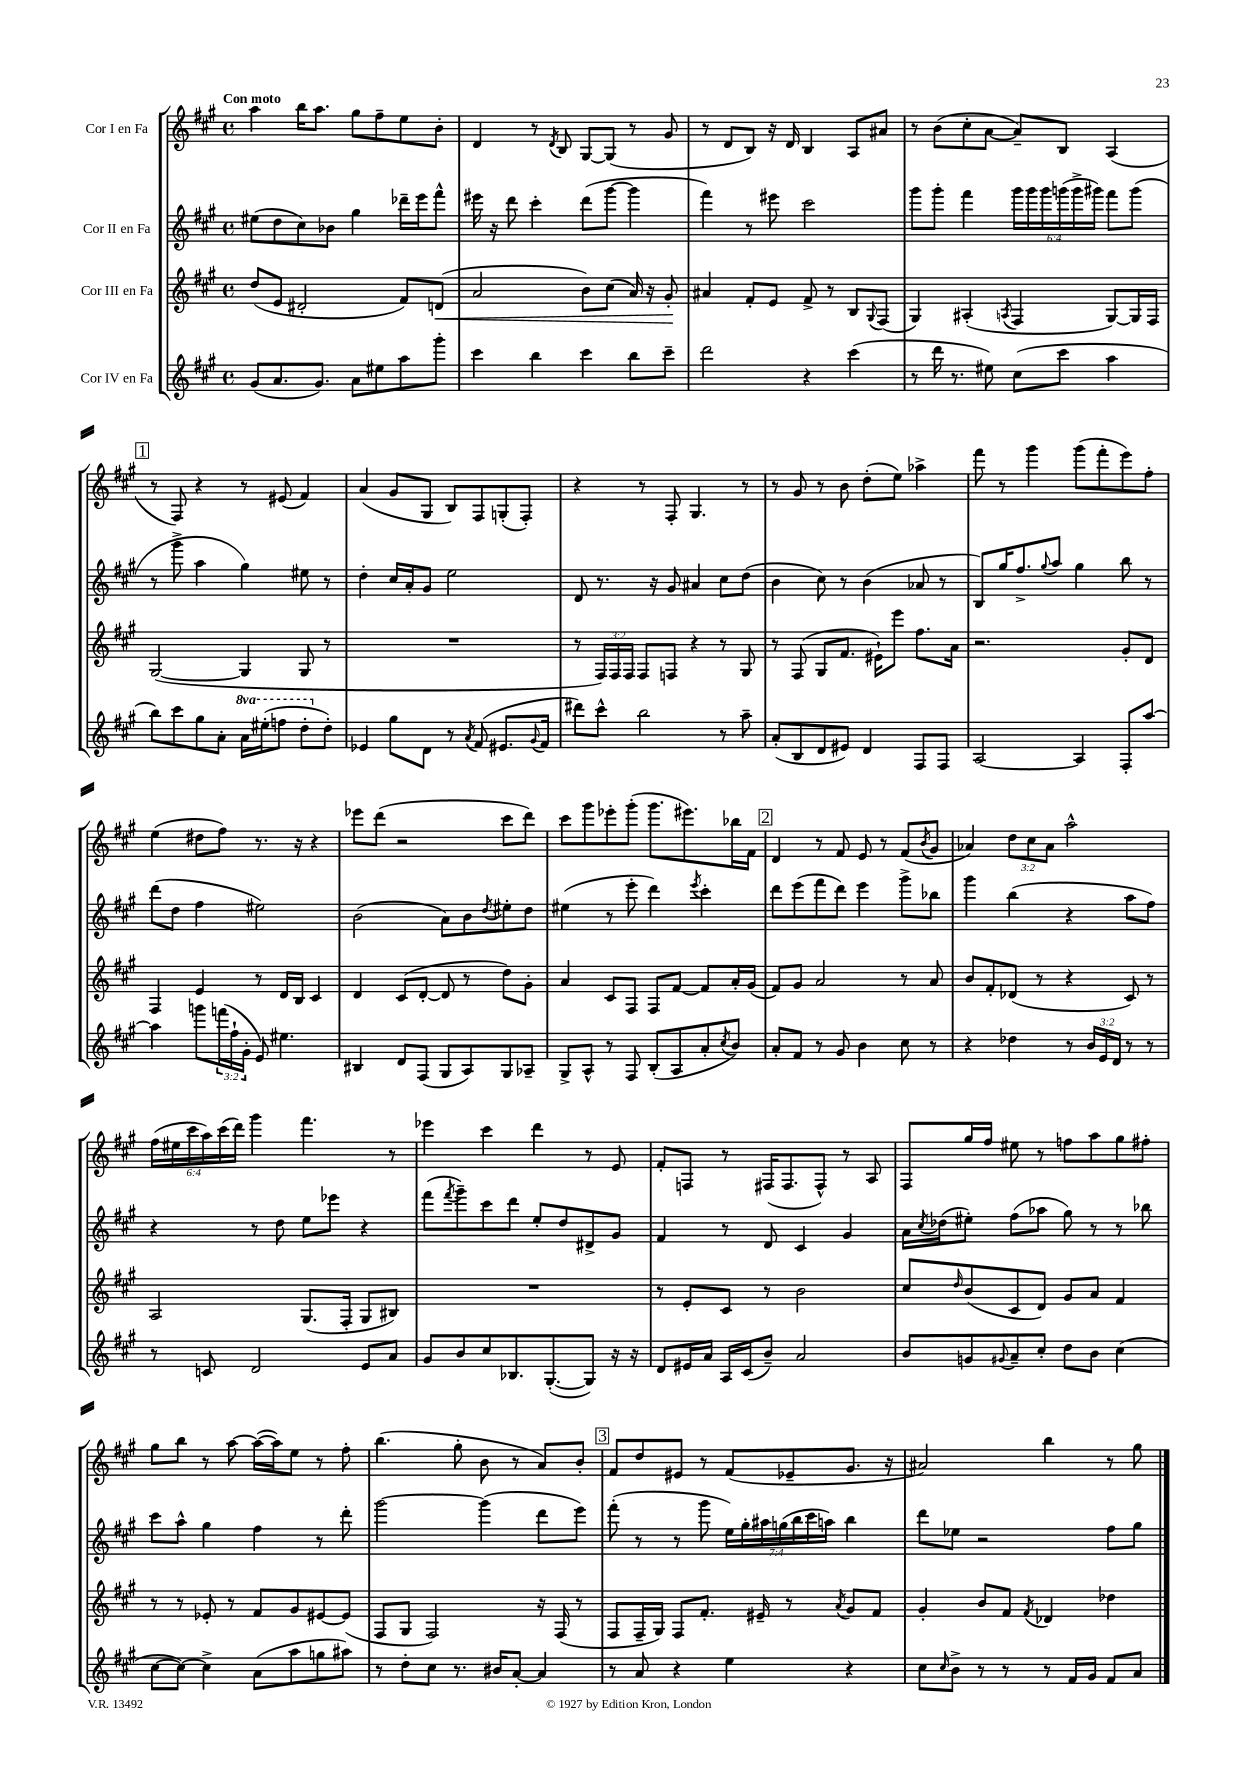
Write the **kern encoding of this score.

**kern	**kern	**dynam	**kern	**kern
*part4	*part3	*part3	*part2	*part1
*staff4	*staff3	*staff3	*staff2	*staff1
*I"Cor IV en Fa	*I"Cor III en Fa	*	*I"Cor II en Fa	*I"Cor I en Fa
*clefG2	*clefG2	*	*clefG2	*clefG2
*k[f#c#g#]	*k[f#c#g#]	*	*k[f#c#g#]	*k[f#c#g#]
*M4/4	*M4/4	*	*M4/4	*M4/4
*met(c)	*met(c)	*	*met(c)	*met(c)
=1	=1	=1	=1	=1
!	!	!	!	!LO:TX:a:B:t=Con moto
(8g#/L	(8dd/L	.	(8ee#X\L	4aa\
8.a/	8e/J	.	8dd\	.
.	2d#X'/	.	8cc#\)	16bb\KL
8.g#/J)	.	.	.	8.aa\J
.	.	.	8b-X\J	.
8a\L	.	.	4gg#\	8gg#\L
8ee#X\	.	.	.	8ff#~\
8aa\	8f#/L)	.	16ddd-X~\LL	8ee\
.	.	.	16eee\J	.
!	!	!LO:HP:b	!	!
8ggg#'\J	(8dn/J	<	8fff#^^\J	8b'\J
=2	=2	=2	=2	=2
4ccc#\	2a/	.	16eee#X\	4d/
.	.	.	16r	.
.	.	.	8ddd\	.
4bb\	.	.	4ccc#'\	8r
.	.	.	.	8qd/
.	.	.	.	8B/
4ccc#\	8b\L)	.	(8ddd\L	[8G#/L
.	(8cc#\J	.	[8ggg#\J	(8G#/J]
8bb\L	16a/)	.	4ggg#\]	8r
.	16r	.	.	.
8ccc#~\J	8g#'/	.	.	8g#/
.	.	[	.	.
=3	=3	=3	=3	=3
2ddd\	4a#X/	.	4fff#\)	8r
.	.	.	.	8d/L
.	8f#'/L	.	8r	8B/J)
.	8e/J	.	8eee#X\	16r
.	.	.	.	16d/
4r	8f#^/	.	2ccc#\	4B/
.	8r	.	.	.
(4ccc#\	8B/L	.	.	8A/L
.	8qqG#/	.	.	.
.	(8F#/J	.	.	8a#X/J
=4	=4	=4	=4	=4
8r	4G#/)	.	8ggg#\L	8r
16ddd\	.	.	8ggg#'\J	(8b\L
8.r	.	.	.	.
.	(4A#X'/	.	4fff#\	8cc#'\
8ee#X\)	.	.	.	[8a\J
.	8qAn/	.	.	.
(8cc#\L	4F#/	.	24ggg#\LL	8a~/L])
.	.	.	24ggg#\	.
.	.	.	24ggg#\	.
8ccc#\J	.	.	(24gggn\	8B/J
.	.	.	24ggg^\	.
.	.	.	24ggg#X\JJ)	.
4aa\	[8G#/L)	.	8fff#\L	(4A/
.	16G#/L]	.	(8ggg#\J	.
.	16F#/JJ	.	.	.
!!LO:LB:g=z
!!LO:REH:place=s1:t=1
=5	=5	=5	=5	=5
8bb\L)	([2G#/	.	8r	8r
8ccc#\	.	.	8ggg#^\	8F#/)
8gg#\	.	.	4aa\	4r
8a'\J	.	.	.	.
*8va	*	*	*	*
16aa\LL	4G#/]	.	4gg#\)	8r
(16eee#X'\J	.	.	.	.
8fffn\J	.	.	.	(8e#X/
8ddd'\L	8G#/	.	8ee#X\	4f#/)
*X8va	*	*	*	*
8dd'\J)	8r	.	8r	.
=6	=6	=6	=6	=6
4e-X/	1r	.	4dd'\	(4a/
8gg#\L	.	.	16cc#/LL	8g#/L
.	.	.	16a'/J	.
8d\J	.	.	8g#/J	8G#/J
8r	.	.	2ee\	8B/L)
8qa/	.	.	.	.
(8f#/	.	.	.	8F#/
8.e#X/L	.	.	.	(8Gn'/
.	.	.	.	8F#'/J)
8qqg#/	.	.	.	.
16f#/Jk	.	.	.	.
=7	=7	=7	=7	=7
8ddd#X\L)	8r	.	8d/	4r
8ccc#^^\J	24F#/LL)	.	8.r	.
.	24F#/	.	.	.
.	24F#/JJ	.	.	.
2bb\	8F#/L	.	.	8r
.	.	.	16r	.
.	8Fn/J	.	8g#/	8F#'/
.	4r	.	4a#X/	4.G#/
8r	8r	.	8cc#\L	.
8aa~\	8G#/	.	(8dd\J	8r
=8	=8	=8	=8	=8
(8a'/L	8r	.	4b\	8r
8B/	(8F#/	.	.	8g#/
8d/	8G#/L	.	8cc#\)	8r
8e#X/J)	8.f#/J	.	8r	8b\
4d/	.	.	(4b\	(8dd'\L
.	16e#X`\KL)	.	.	.
.	8eee\J	.	.	8ee\J)
8F#/L	8.ff#\L	.	8a-X/	4aa-X^\
8F#/J	.	.	8r	.
.	16a\Jk	.	.	.
=9	=9	=9	=9	=9
[2A/	2.r	.	8B/L)	8fff#\
.	.	.	16gg#/K	8r
.	.	.	8.ff#^/	.
.	.	.	.	4ggg#\
.	.	.	8qqgg#/	.
.	.	.	8aa/J	.
4A/]	.	.	4gg#\	(8ggg#\L
.	.	.	.	8fff#'\
8F#'/L	8g#'/L	.	8bb\	8eee\)
[8aa/J	8d/J	.	8r	8ff#'\J
!!LO:LB:g=z
=10	=10	=10	=10	=10
4aa\]	4F#/	.	(8ddd\L	(4ee\
.	.	.	8dd\J	.
8gggn\L	4e/	.	4ff#\	8dd#X\L
(24fffn\L	.	.	.	8ff#\J)
24ff#`\	.	.	.	.
24g#'\JJ	.	.	.	.
8e/)	8r	.	2ee#X\)	8.r
4.ee#X\	16d/LL	.	.	.
.	16B/JJ	.	.	16r
.	4c#/	.	.	4r
=11	=11	=11	=11	=11
4B#X/	4d/	.	(2b\	8eee-X\L
.	.	.	.	(8ddd\J
8d/L	(8c#/L	.	.	2r
(8F#/J	[8d'/J	.	.	.
8G#/L	8d/]	.	8a\L)	.
8A/)	8r	.	8b\	.
.	.	.	8qdd/	.
8G#/	8dd\L)	.	8ee#X'\	8ccc#\L
8A-X~/J	8g#'\J	.	8dd\J	8ddd\J)
=12	=12	=12	=12	=12
8G#^/L	4a/	.	(4ee#X\	8ccc#\L
8A^^/J	.	.	.	8ggg#\
8r	8c#/L	.	8r	8eee-X'\
8F#/	8F#/J	.	8eee'\	(8ggg#'\J
(8B'/L	8F#/L	.	4ddd\)	8.ggg#\L
8A/	[8f#/J	.	.	.
.	.	.	.	8.eee#X\)
.	.	.	8qeee/	.
8a'/	8f#/L]	.	4ccc#'\	.
8qcc#/	.	.	.	.
8b/J)	16a'/L	.	.	16bb-X\L
.	(16g#/JJ	.	.	16f#\JJ
!!LO:REH:place=s1:t=2
=13	=13	=13	=13	=13
8a'/L	8f#/L)	.	8ddd\L	4d/
8f#/J	8g#/J	.	(8eee\	.
8r	2a/	.	8fff#\	8r
8g#/	.	.	8ddd\J)	8f#/
4b\	.	.	4eee\	8e/
.	.	.	.	8r
8cc#\	8r	.	8ggg#^\L	(8f#/L
.	.	.	.	8qb/
8r	8a/	.	8bb-X\J	8g#/J
=14	=14	=14	=14	=14
4r	8b/L	.	4ggg#\	4a-X/)
.	8f#'/	.	.	.
4dd-X\	(8d-X/J	.	(4bb\	12dd\L
.	.	.	.	12cc#\
.	8r	.	.	.
.	.	.	.	12a-\J
8r	4r	.	4r	2aa^^\
24b/LL	.	.	.	.
24e/	.	.	.	.
24d/JJ	.	.	.	.
8r	8c#/)	.	8aa\L	.
8r	8r	.	8ff#\J)	.
!!LO:LB:g=z
=15	=15	=15	=15	=15
8r	2A/	.	4r	(24ff#\LL
.	.	.	.	24ee#X\
.	.	.	.	24ccc#\
8cn/	.	.	.	24aa\)
.	.	.	.	(24ccc#\
.	.	.	.	24ddd\JJ)
2d/	.	.	8r	4ggg#\
.	.	.	8dd\	.
.	(8.G#/L	.	8ee\L	4.fff#\
.	.	.	8eee-X\J	.
.	16F#'/Jk	.	.	.
8e/L	8G#/L	.	4r	.
8a/J	8B#X/J)	.	.	8r
=16	=16	=16	=16	=16
8g#/L	1r	.	(8fff#\L	4eee-X\
.	.	.	8qfff#/	.
8b/	.	.	8ggg#~\)	.
8cc#/	.	.	8ccc#\	4ccc#\
8.B-X/	.	.	8ddd\J	.
.	.	.	8ee'/L	4ddd\
([8.G#'/	.	.	.	.
.	.	.	8dd/	.
8G#/J])	.	.	8d#X^/	8r
16r	.	.	8g#/J	8e/
16r	.	.	.	.
=17	=17	=17	=17	=17
8d/L	8r	.	4f#/	8f#'/L
16e#X/L	8e'/L	.	.	8Fn/J
16a/JJ	.	.	.	.
16A/LL	8c#/J	.	8r	8r
(16c#/J	.	.	.	.
8b~/J)	8r	.	8d/	(16F#X/KL
.	.	.	.	8.F#/
2a/	2b\	.	4c#/	.
.	.	.	.	8F#^^/J)
.	.	.	4g#/	8r
.	.	.	.	8A/
=18	=18	=18	=18	=18
8b/L	8cc#/L	.	16a\LL	8F#/L
.	.	.	8qcc#/	.
.	.	.	(16dd-X\J	.
.	16qqdd/	.	.	.
8gn/	(8b/	.	8ee#X'\J)	16gg#/L
.	.	.	.	16ff#/JJ
8qqg#X/	.	.	.	.
8a~/	8c#/	.	(8ff#\L	8ee#X\
8cc#'/J	8d/J)	.	8aa-X\J	8r
8dd\L	8g#/L	.	8gg#\)	8ffn\L
8b\J	8a/J	.	8r	8aa\
(4cc#\	4f#/	.	8r	8gg#\
.	.	.	8bb-X\	8ff#X'\J
!!LO:LB:g=z
=19	=19	=19	=19	=19
[8cc#\L	8r	.	8ccc#\L	8gg#\L
8cc#\J_)	8r	.	8aa^^\J	8bb\J
4cc#^\]	8e-X'/	.	4gg#\	8r
.	8r	.	.	[8aa\
(8a\L	8f#/L	.	4ff#\	(16aa\LL_
.	.	.	.	16aa\J])
8aa\	8g#/	.	.	8ee\J
8ggn\	[8e#X/	.	8r	8r
8aa#X\J)	(8e#/J]	.	8ddd'\	8ff#'\
=20	=20	=20	=20	=20
8r	8F#/L	.	[2ggg#\	(4.bb\
8dd'\L	8G#/J	.	.	.
8cc#\J	2F#/)	.	.	.
8.r	.	.	.	8gg#'\
.	.	.	(4ggg#\]	8b\
16b#X/KL	.	.	.	.
[8a'/J	.	.	.	8r
4a/]	16r	.	8ddd\L	8a/L)
.	(16F#/	.	.	.
.	8r	.	8eee\J)	8b'/J
!!LO:REH:place=s1:t=3
=21	=21	=21	=21	=21
8r	8F#/L	.	(8fff#'\	8f#/L
8a/	16F#~/L	.	8r	8dd/
.	16G#/JJ)	.	.	.
4r	8F#/L	.	8r	8e#X/J
.	8.f#'/J	.	8ggg#\	8r
4ee\	.	.	28ee\LL)	(8f#/L
.	.	.	28gg#'\	.
.	16e#X~/	.	.	.
.	.	.	28aa#X\	.
.	.	.	(28ggn\	.
.	8r	.	.	8e-X~/
.	.	.	28bb\	.
.	.	.	28ccc#\	.
.	.	.	28aan\JJ)	.
.	8qa/	.	.	.
4r	8g#/L	.	4bb\	8.g#/J
.	8f#/J	.	.	.
.	.	.	.	16r
=22	=22	=22	=22	=22
8cc#\L	4g#'/	.	8ddd\L	2a#X/)
16qqcc#/	.	.	.	.
8b^\J	.	.	8ee-X\J	.
8r	8b/L	.	2r	.
8r	8f#/J	.	.	.
.	8qf#/	.	.	.
8r	4d-X/	.	.	4bb\
16f#/LL	.	.	.	.
16g#/JJ	.	.	.	.
8f#/L	4dd-X\	.	8ff#\L	8r
8a/J	.	.	8gg#\J	8gg#\
==	==	==	==	==
*-	*-	*-	*-	*-
